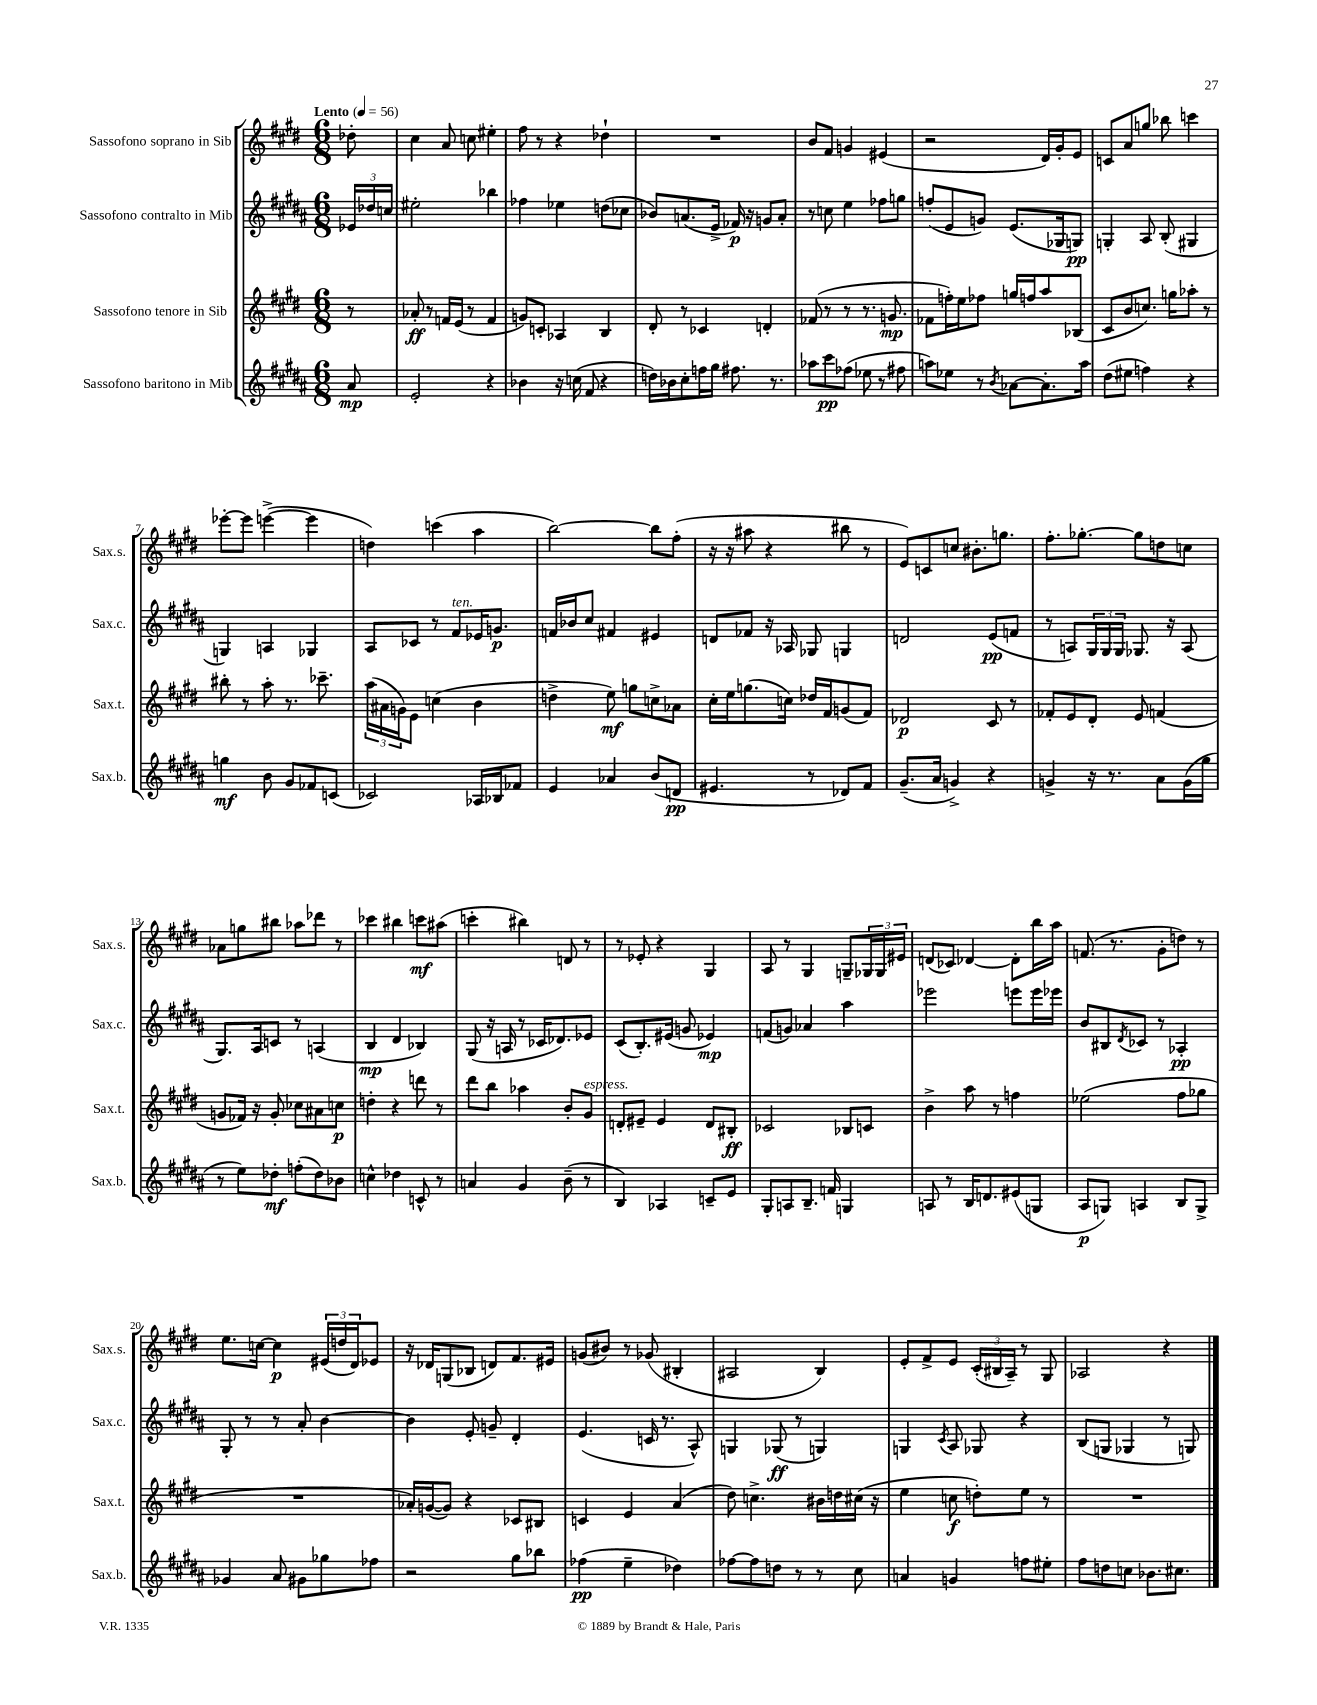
<<
\new StaffGroup <<
\new Staff = "s0" \with { instrumentName = "Sassofono soprano in Sib" shortInstrumentName = "Sax.s." } {
    \clef treble \key e \major \numericTimeSignature \time 6/8 \partial 8 \tempo "Lento" 4 = 56
    des''8-. |
    cis''4 a'8 c''8 eis''4-. |
    fis''8 r8 r4 des''4-! |
    R2. |
    b'8 fis'8 g'4 eis'4( |
    r2 dis'16) gis'16-. e'8 |
    c'8 a'8 g''8 bes''8 c'''4 |
    ees'''8~-. ees'''8 e'''4~->( e'''4 |
    d''4) c'''4( a''4 |
    b''2~) b''8 fis''8-.( |
    r16 r16 ais''8 r4 bis''8 r8 |
    e'8) c'8 c''8 bis'8.-. g''8. |
    fis''8.-. ges''8.~-. ges''8 d''8 c''8 |
    aes'8 g''8 bis''8 aes''8 des'''8 r8 |
    ces'''4 bis''4 c'''8\mf ais''8( |
    c'''4-. bis''4) d'8 r8 |
    r8 ees'8-. r4 gis4 |
    a8 r8 gis4 g8-- \tuplet 3/2 { ges16 ges16 eis'16 } |
    d'8( ces'8) des'4~ des'8-. b''16 a''16 |
    f'8.( r8. gis'8-. d''8) r8 |
    e''8. c''16~ c''4\p \tuplet 3/2 { eis'16( d''16 dis'16) } ees'8 |
    r16 des'16 g8( bes8 d'8) fis'8. eis'16 |
    g'8( bis'8) r8 ges'8( bis4-. |
    ais2 b4) |
    e'8-. fis'8-> e'8 \tuplet 3/2 { cis'16-.( bis16 a16--) } r8 gis8 |
    aes2 r4 \bar "|." |
}
\new Staff = "s1" \with { instrumentName = "Sassofono contralto in Mib" shortInstrumentName = "Sax.c." } {
    \clef treble \key b \major \numericTimeSignature \time 6/8 \partial 8
    \tuplet 3/2 { ees'16 des''16 c''16 } |
    eis''2-. bes''4 |
    fes''4 ees''4 d''8( ces''8 |
    bes'8) a'8.( e'16-> fes'16\p) r16 g'8 a'8-. |
    r8 c''8 e''4 fes''8 g''8 |
    f''8-.( e'8 g'8) e'8.( ges16 g8\pp) |
    g4-. ais8 b8-.( gis4 |
    g4) a4 ges4 |
    ais8 ces'8 r8 fis'8^\markup { \italic "ten." } ees'16 g'8.\p |
    f'16 bes'16 cis''8 fis'4 eis'4 |
    d'8 fes'8 r16 aes16 ges8 g4 |
    d'2 e'8\pp( f'8 |
    r8 a8) \tuplet 3/2 { gis16 gis16 gis16 } ges8. r16 a8( |
    gis8.) ais16 c'8 r8 a4( |
    b4\mp dis'4 bes4) |
    gis8( r16 a16 r8 ces'16 des'8.) ees'8 |
    cis'8( b8.-.) eis'16( g'8 ees'4\mp) |
    f'8( g'8) aes'4 ais''4 |
    ees'''2 e'''8 e'''16 ees'''16 |
    b'8 bis8 \acciaccatura { dis'8 } ces'8 r8 aes4-.\pp |
    gis8-. r8 r8 ais'8-. b'4~ |
    b'4 e'8-. g'8-- dis'4-. |
    e'4.( c'16 r8. ais8-^) |
    g4 ges8\ff( r8 g4) |
    g4 \acciaccatura { cis'8 } ais8 ges8 r4 |
    b8( g8 ges4 r8 g8) \bar "|." |
}
\new Staff = "s2" \with { instrumentName = "Sassofono tenore in Sib" shortInstrumentName = "Sax.t." } {
    \clef treble \key e \major \numericTimeSignature \time 6/8 \partial 8
    r8 |
    aes'8-.\ff r8 f'16 e'16( r8 f'4 |
    g'8) c'8-. aes4 b4 |
    dis'8-. r8 ces'4 d'4-. |
    fes'8( r8 r8 r8. g'8.\mp |
    fes'8 f''16-.) e''16 fes''8 g''16 f''16 a''8 bes8( |
    cis'8 b'8 c''8.) g''16 aes''8-. r8 |
    bis''8-. r8 a''8-. r8. ces'''8.-- |
    \tuplet 3/2 { a''16( ais'16 g'16) } e'8 c''4( b'4 |
    d''4-> e''8\mf) g''8 c''8-> aes'8 |
    cis''16-. e''16 g''8.( c''16) des''16 fis'16 g'8( fis'8) |
    des'2\p cis'8 r8 |
    fes'8-. e'8 dis'8-. e'8 f'4( |
    g'8 fes'16) r16 g'8-. ces''8 ais'8 c''8\p |
    d''4-. r4 d'''8 r8 |
    dis'''8 b''8 aes''4 b'8-. gis'8^\markup { \italic "espress." } |
    d'8-. eis'8-- eis'4 d'8 bis8-.\ff |
    ces'2 bes8 c'8 |
    b'4-> a''8 r8 f''4 |
    ees''2( fis''8 ges''8 |
    R2. |
    aes'16-.) g'16~( g'8) r4 ces'8 bis8 |
    c'4 e'4 a'4( |
    dis''8) c''4.-> bis'16 d''16 cis''16( r16 |
    e''4 c''8\f d''8-.) e''8 r8 |
    R2. \bar "|." |
}
\new Staff = "s3" \with { instrumentName = "Sassofono baritono in Mib" shortInstrumentName = "Sax.b." } {
    \clef treble \key b \major \numericTimeSignature \time 6/8 \partial 8
    ais'8\mp |
    e'2-. r4 |
    bes'4 r16 c''16( fis'8 r4 |
    d''16) bes'16 cis''8-. f''16 gis''16 fis''8. r8. |
    aes''8 cis'''8\pp fes''8( ees''8 r8 fis''8 |
    a''8) ees''8 r8 \acciaccatura { b'8 } aes'8~ aes'8.-. a''16 |
    dis''8( eis''8 f''4) r4 |
    g''4\mf b'8 gis'8 fes'8 c'8( |
    ces'2) aes16 bes16 fes'8 |
    e'4 aes'4 b'8( d'8\pp |
    eis'4. r8 des'8) fis'8 |
    gis'8.--( ais'16 g'4->) r4 |
    g'4-> r16 r8. ais'8 g'16( gis''16 |
    r8 e''8) des''8-.\mf f''8-.( des''8) bes'8 |
    c''4-^ des''4 c'8-^ r8 |
    a'4 gis'4 b'8--( r8 |
    b4) aes4 c'8-- e'8 |
    gis8-. a8 b8.-- f'16 g4 |
    a8 r8 b16 d'8. eis'8( g8 |
    ais8\p g8) a4 b8 g8-> |
    ges'4 ais'8 gis'8 ges''8 fes''8 |
    r2 gis''8 bes''8 |
    fes''4\pp( e''4-- des''4) |
    fes''8~ fes''8 d''8 r8 r8 cis''8 |
    a'4 g'4 f''8 eis''8-. |
    fis''8 d''8 c''8 bes'8. cis''8. \bar "|." |
}
>>
>>
